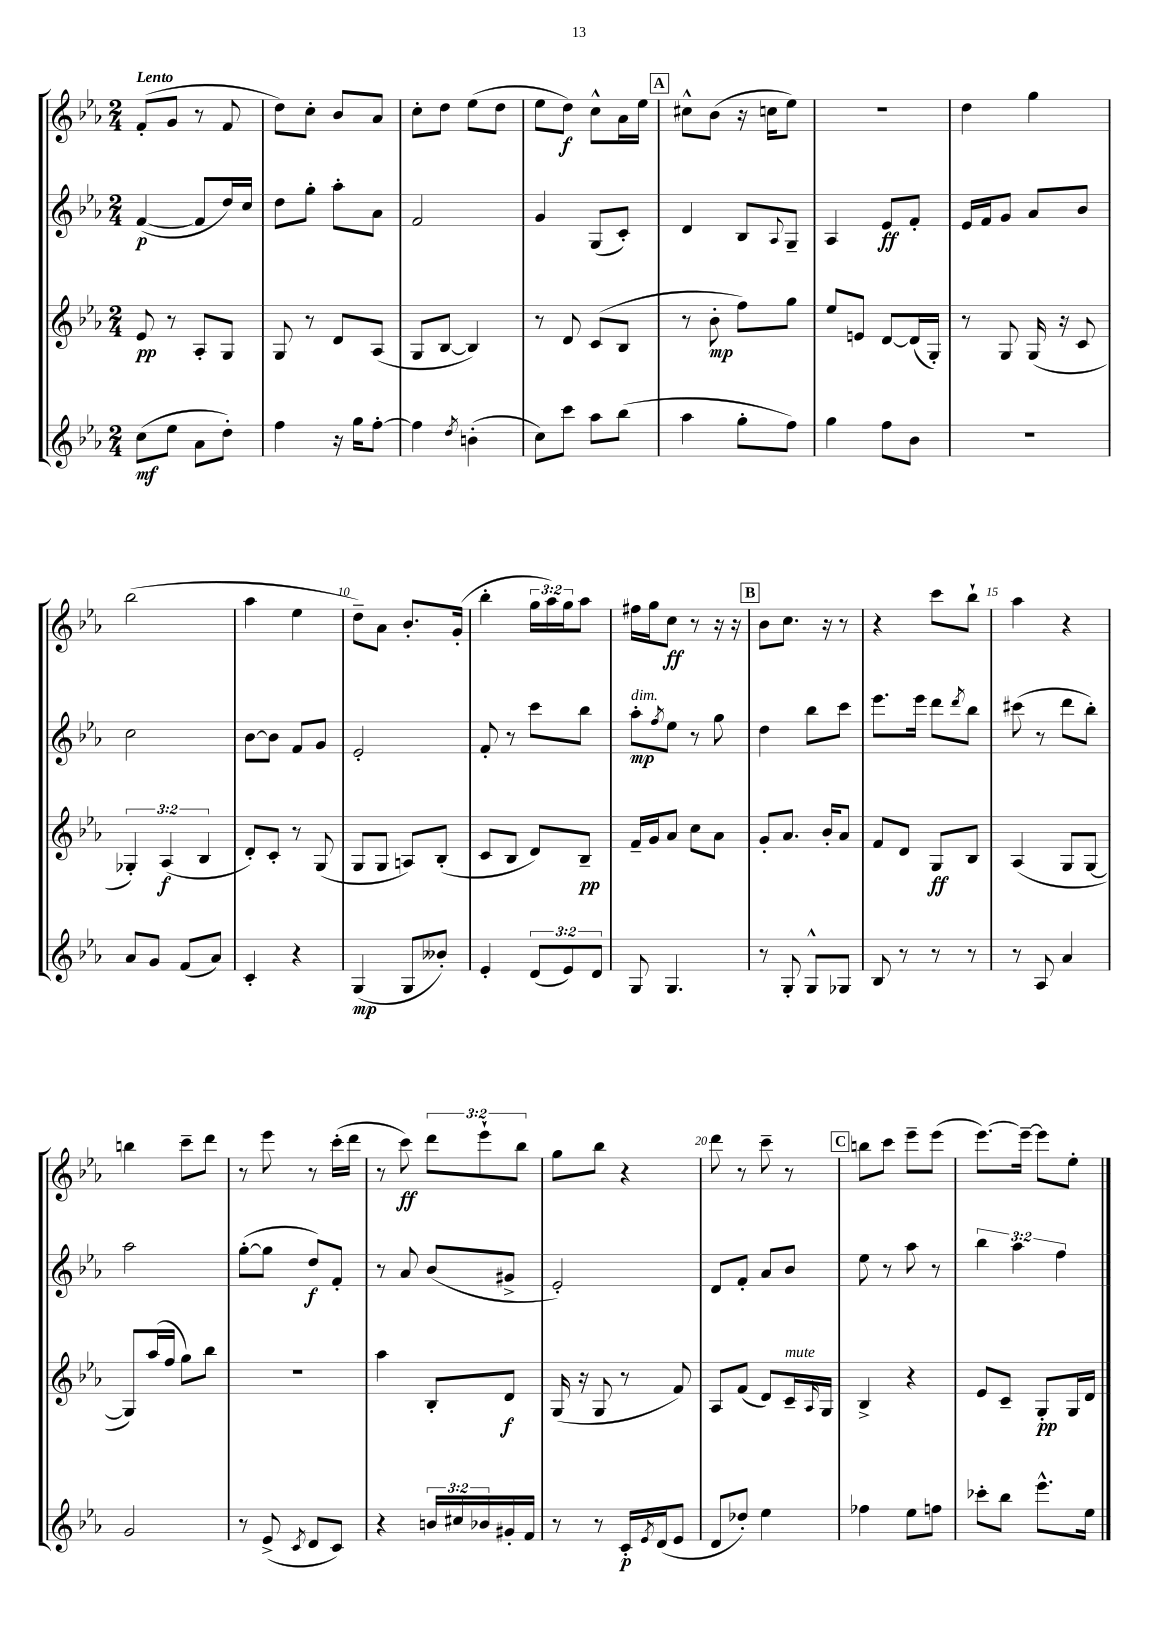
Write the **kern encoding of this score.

**kern	**dynam	**kern	**dynam	**kern	**dynam	**kern	**dynam
*part4	*part4	*part3	*part3	*part2	*part2	*part1	*part1
*staff4	*staff4	*staff3	*staff3	*staff2	*staff2	*staff1	*staff1
*clefG2	*	*clefG2	*	*clefG2	*	*clefG2	*
*k[b-e-a-]	*	*k[b-e-a-]	*	*k[b-e-a-]	*	*k[b-e-a-]	*
*M2/4	*	*M2/4	*	*M2/4	*	*M2/4	*
=1	=1	=1	=1	=1	=1	=1	=1
!	!	!	!	!	!	!LO:TX:a:B:t=Lento	!
(8cc\L	mf	8e-/	pp	([4f/	p	(8f'/L	.
8ee-\J	.	8r	.	.	.	8g/J	.
8a-\L	.	8A-'/L	.	8f/L]	.	8r	.
8dd'\J)	.	8G/J	.	16dd/L)	.	8f/	.
.	.	.	.	16cc/JJ	.	.	.
=2	=2	=2	=2	=2	=2	=2	=2
4ff\	.	8G/	.	8dd\L	.	8dd\L)	.
.	.	8r	.	8gg'\J	.	8cc'\J	.
16r	.	8d/L	.	8aa-'\L	.	8b-/L	.
16gg\KL	.	.	.	.	.	.	.
[8ff'\J	.	(8A-/J	.	8a-\J	.	8a-/J	.
=3	=3	=3	=3	=3	=3	=3	=3
4ff\]	.	8G/L	.	2f/	.	8cc'\L	.
.	.	[8B-/J	.	.	.	8dd\J	.
8qdd/	.	.	.	.	.	.	.
(4bn'\	.	4B-/])	.	.	.	(8ee-\L	.
.	.	.	.	.	.	8dd\J	.
=4	=4	=4	=4	=4	=4	=4	=4
8cc\L)	.	8r	.	4g/	.	8ee-\L	.
8ccc\J	.	8d/	.	.	.	8dd\J)	f
8aa-\L	.	(8c/L	.	(8G/L	.	8cc^^\L	.
(8bb-\J	.	8B-/J	.	8c'/J)	.	16a-\L	.
.	.	.	.	.	.	16ee-\JJ	.
!!LO:REH:place=s1:t=A
=5	=5	=5	=5	=5	=5	=5	=5
4aa-\	.	8r	.	4d/	.	8cc#X^^\L	.
.	.	8b-'\	mp	.	.	(8b-\J	.
8gg'\L	.	8ff\L)	.	8B-/L	.	16r	.
.	.	.	.	.	.	16ccn\KL	.
.	.	.	.	8qqA-/	.	.	.
8ff\J)	.	8gg\J	.	8G~/J	.	8ee-\J)	.
=6	=6	=6	=6	=6	=6	=6	=6
4gg\	.	8ee-/L	.	4A-/	.	2r	.
.	.	8en/J	.	.	.	.	.
8ff\L	.	[8d/L	.	8e-/L	ff	.	.
8b-\J	.	(16d/L]	.	8f'/J	.	.	.
.	.	16G'/JJ)	.	.	.	.	.
=7	=7	=7	=7	=7	=7	=7	=7
2r	.	8r	.	16e-/LL	.	4dd\	.
.	.	.	.	16f/J	.	.	.
.	.	8G/	.	8g/J	.	.	.
.	.	(16G/	.	8a-/L	.	4gg\	.
.	.	16r	.	.	.	.	.
.	.	8c/	.	8b-/J	.	.	.
!!LO:LB:g=z
=8	=8	=8	=8	=8	=8	=8	=8
8a-/L	.	6G-X'/)	.	2cc\	.	(2bb-\	.
8g/J	.	.	.	.	.	.	.
.	.	(6A-/	f	.	.	.	.
(8f/L	.	.	.	.	.	.	.
.	.	6B-/	.	.	.	.	.
8a-/J)	.	.	.	.	.	.	.
=9	=9	=9	=9	=9	=9	=9	=9
4c'/	.	8d'/L)	.	[8b-\L	.	4aa-\	.
.	.	8c'/J	.	8b-\J]	.	.	.
4r	.	8r	.	8f/L	.	4ee-\	.
.	.	(8G/	.	8g/J	.	.	.
=10	=10	=10	=10	=10	=10	=10	=10
(4G/	mp	8G/L	.	2e-'/	.	8dd~\L)	.
.	.	8G/J	.	.	.	8a-\J	.
8G/L	.	8An/L)	.	.	.	8.b-'/L	.
8b--X'/J)	.	(8B-'/J	.	.	.	.	.
.	.	.	.	.	.	(16g'/Jk	.
=11	=11	=11	=11	=11	=11	=11	=11
4e-'/	.	8c/L	.	8f'/	.	4bb-'\	.
.	.	8B-/J	.	8r	.	.	.
(12d/L	.	8d/L)	.	8ccc\L	.	24gg\LL	.
.	.	.	.	.	.	24aa-\)	.
12e-/)	.	.	.	.	.	24gg\J	.
.	.	8B-~/J	pp	8bb-\J	.	8aa-\J	.
12d/J	.	.	.	.	.	.	.
=12	=12	=12	=12	=12	=12	=12	=12
!	!	!	!	!LO:TX:a:i:t=dim.	!	!	!
8G/	.	16f~/LL	.	8aa-'\L	mp	16ff#X\LL	.
.	.	16g/J	.	.	.	16gg\J	.
.	.	.	.	8qff/	.	.	.
4.G/	.	8a-/J	.	8ee-\J	.	8cc\J	ff
.	.	8cc\L	.	8r	.	8r	.
.	.	8a-\J	.	8gg\	.	16r	.
.	.	.	.	.	.	16r	.
!!LO:REH:place=s1:t=B
=13	=13	=13	=13	=13	=13	=13	=13
8r	.	8g'/L	.	4dd\	.	8b-\L	.
8G'/	.	8.a-/J	.	.	.	8.cc\J	.
8G^^/L	.	.	.	8bb-\L	.	.	.
.	.	16b-'/KL	.	.	.	16r	.
8G-X/J	.	8a-/J	.	8ccc\J	.	8r	.
=14	=14	=14	=14	=14	=14	=14	=14
8B-/	.	8f/L	.	8.eee-\L	.	4r	.
8r	.	8d/J	.	.	.	.	.
.	.	.	.	16eee-\Jk	.	.	.
8r	.	8G/L	ff	8ddd\L	.	8ccc\L	.
.	.	.	.	8qddd/	.	.	.
8r	.	8B-/J	.	8bb-\J	.	8bb-`\J	.
=15	=15	=15	=15	=15	=15	=15	=15
8r	.	(4A-/	.	(8ccc#X\	.	4aa-\	.
8A-/	.	.	.	8r	.	.	.
4a-/	.	8G/L	.	8ddd\L	.	4r	.
.	.	[8G/J	.	8bb-'\J)	.	.	.
!!LO:LB:g=z
=16	=16	=16	=16	=16	=16	=16	=16
2g/	.	8G/L])	.	2aa-\	.	4bbn\	.
.	.	(16aa-/L	.	.	.	.	.
.	.	16ff/JJ	.	.	.	.	.
.	.	8gg\L)	.	.	.	8ccc~\L	.
.	.	8bb-\J	.	.	.	8ddd\J	.
=17	=17	=17	=17	=17	=17	=17	=17
8r	.	2r	.	([8gg'\L	.	8r	.
(8e-^/	.	.	.	8gg\J]	.	8eee-\	.
8qc/	.	.	.	.	.	.	.
8d/L	.	.	.	8dd/L)	f	8r	.
8c/J)	.	.	.	8f'/J	.	(16ccc'\LL	.
.	.	.	.	.	.	16ddd\JJ	.
=18	=18	=18	=18	=18	=18	=18	=18
4r	.	4aa-\	.	8r	.	8r	.
.	.	.	.	8a-/	.	8ccc\)	ff
24bn/LL	.	8B-'/L	.	(8b-/L	.	12ddd\L	.
24cc#X/	.	.	.	.	.	.	.
24b-X/	.	.	.	.	.	12eee-`\	.
16g#X'/	.	8d/J	f	8g#X^/J	.	.	.
.	.	.	.	.	.	12bb-\J	.
16f/JJ	.	.	.	.	.	.	.
=19	=19	=19	=19	=19	=19	=19	=19
8r	.	(16G/	.	2e-'/)	.	8gg\L	.
.	.	16r	.	.	.	.	.
8r	.	8G/	.	.	.	8bb-\J	.
16c'/LL	p	8r	.	.	.	4r	.
8qe-/	.	.	.	.	.	.	.
(16d/J	.	.	.	.	.	.	.
8e-/J	.	8f/)	.	.	.	.	.
=20	=20	=20	=20	=20	=20	=20	=20
8d/L	.	8A-/L	.	8d/L	.	8ddd\	.
8dd-X'/J)	.	(8f/J	.	8f'/J	.	8r	.
4ee-\	.	8d/L)	.	8a-/L	.	8ccc~\	.
!	!	!LO:TX:a:i:t=mute	!	!	!	!	!
.	.	16c~/L	.	8b-/J	.	8r	.
.	.	16qqA-/	.	.	.	.	.
.	.	16G/JJ	.	.	.	.	.
!!LO:REH:place=s1:t=C
=21	=21	=21	=21	=21	=21	=21	=21
4ff-X\	.	4B-^/	.	8ee-\	.	8bbn\L	.
.	.	.	.	8r	.	8ccc\J	.
8ee-\L	.	4r	.	8aa-\	.	8eee-~\L	.
8ffn\J	.	.	.	8r	.	(8eee-\J	.
=22	=22	=22	=22	=22	=22	=22	=22
8ccc-X'\L	.	8e-/L	.	6bb-\	.	[8.eee-\L)	.
8bb-\J	.	8c~/J	.	.	.	.	.
.	.	.	.	6aa-\	.	.	.
.	.	.	.	.	.	16eee-~\Jk_	.
8.eee-^^\L	.	8G'/L	pp	.	.	8eee-\L]	.
.	.	.	.	6ff\	.	.	.
.	.	16G/L	.	.	.	8ee-'\J	.
16ee-\Jk	.	16d/JJ	.	.	.	.	.
==	==	==	==	==	==	==	==
*-	*-	*-	*-	*-	*-	*-	*-
